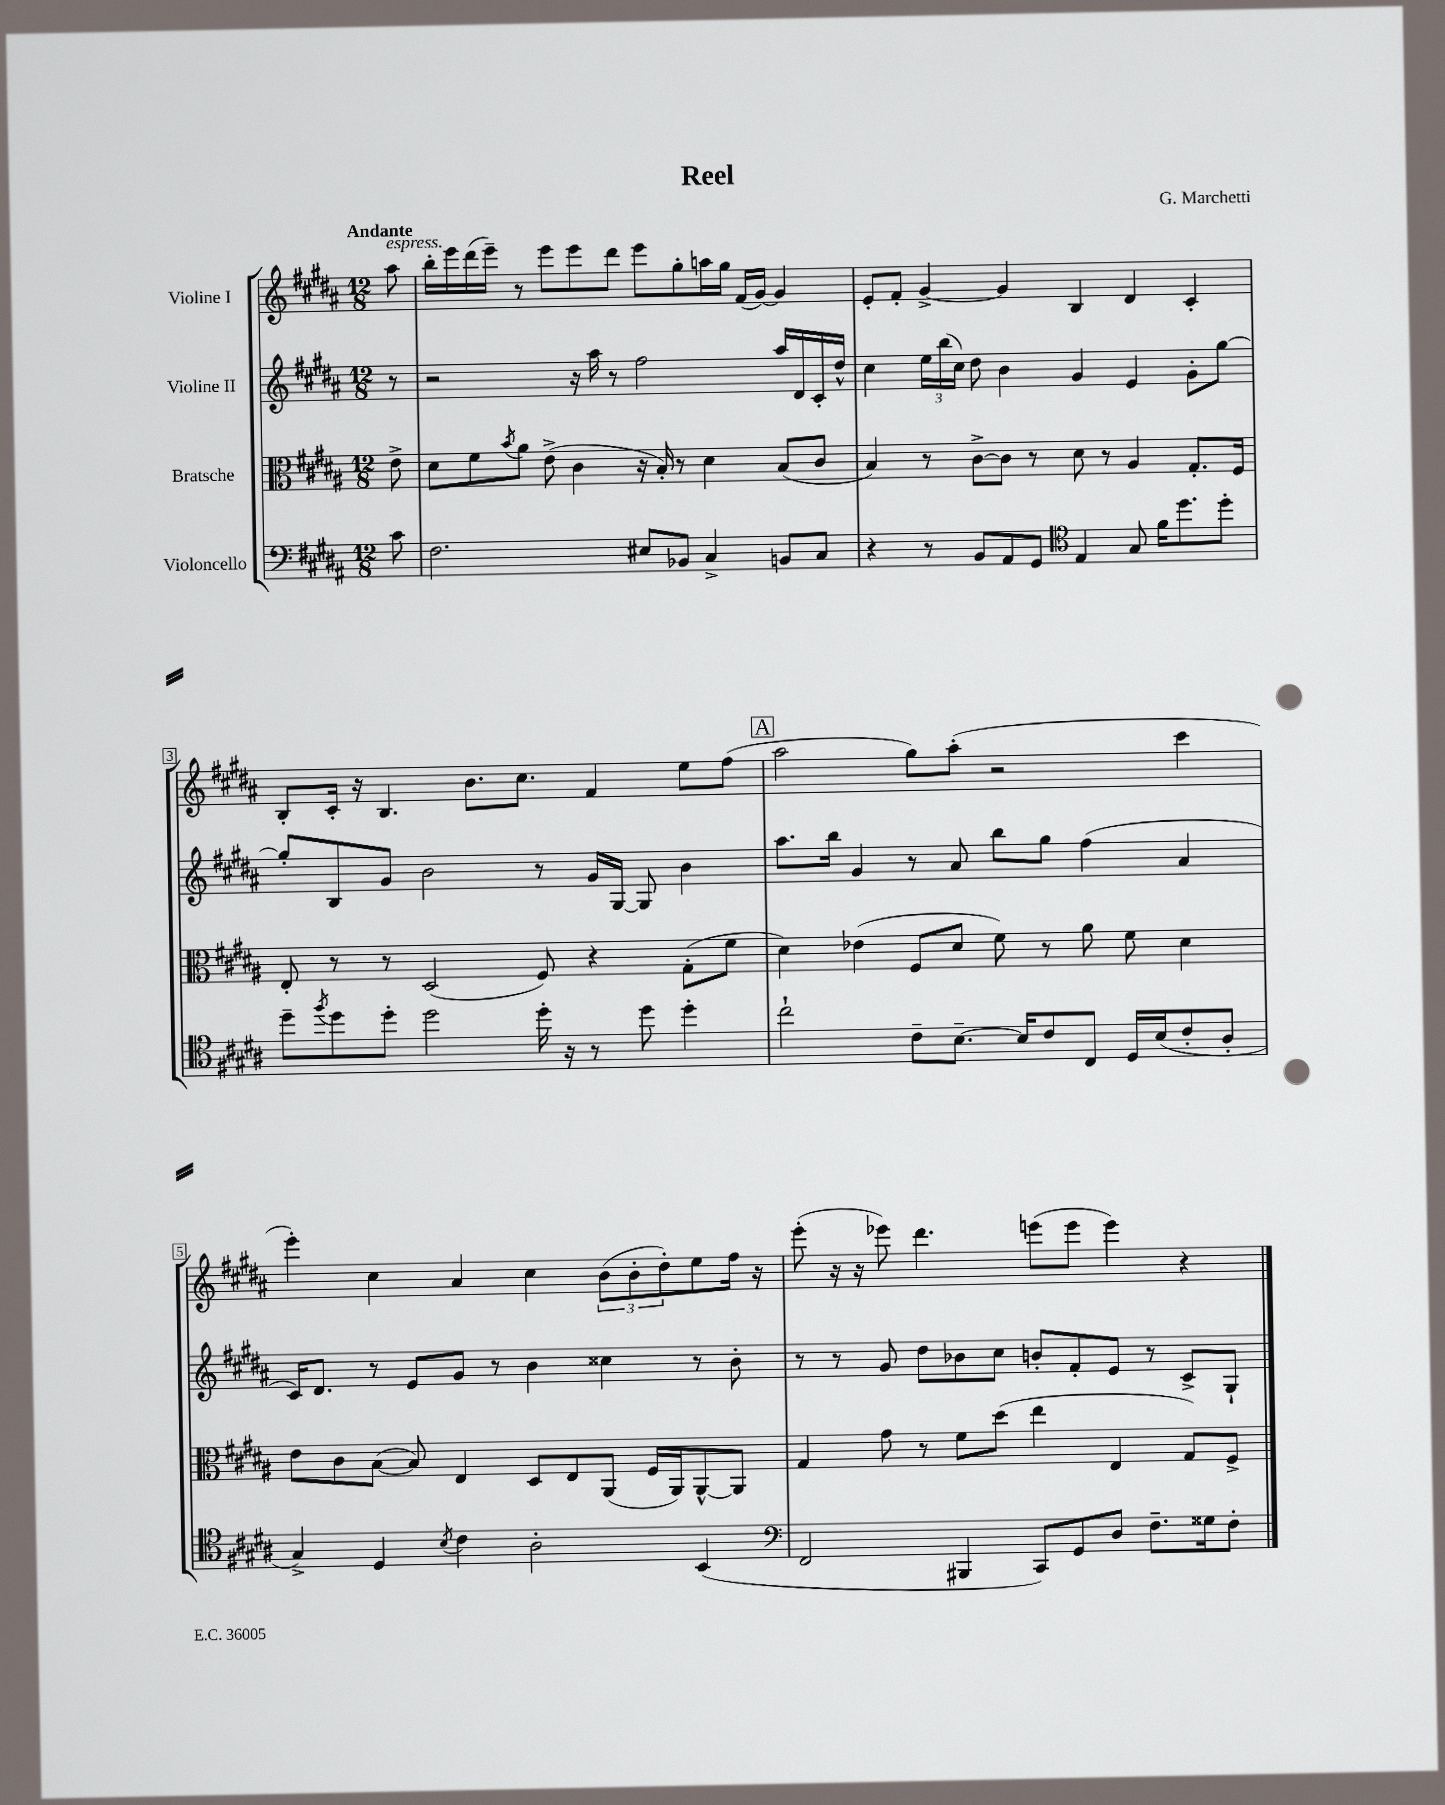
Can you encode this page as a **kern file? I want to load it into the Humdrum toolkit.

**kern	**kern	**kern	**kern
*part4	*part3	*part2	*part1
*staff4	*staff3	*staff2	*staff1
*I"Violoncello	*I"Bratsche	*I"Violine II	*I"Violine I
*clefF4	*clefC3	*clefG2	*clefG2
*k[f#c#g#d#a#]	*k[f#c#g#d#a#]	*k[f#c#g#d#a#]	*k[f#c#g#d#a#]
*M12/8	*M12/8	*M12/8	*M12/8
=	=	=	=
!	!	!	!LO:TX:a:B:t=Andante
!	!	!	!LO:TX:a:i:t=espress.
8c#\	8e^\	8r	8aa#\
=1	=1	=1	=1
2.F#\	8d#\L	2r	16bb'\LL
.	.	.	16eee\
.	8f#\	.	(16ddd#\
.	.	.	16eee~\JJ)
.	8qb/	.	.
.	8a#\J	.	8r
.	(8e^\	.	8eee\L
.	4c#\	16r	8eee\
.	.	16aa#\	.
.	.	8r	8ddd#\J
8E#X/L	16r	2ff#\	8eee\L
.	16B'/)	.	.
8BB-X/J	8r	.	8gg#'\
4C#^/	4d#\	.	16aan\L
.	.	.	16gg#\JJ
.	.	.	(16f#/LL
.	.	.	[16g#/JJ)
8BBn/L	(8B/L	16aa#/LL	4g#/]
.	.	16d#/	.
8C#/J	8c#/J	16c#'/	.
.	.	16dd#^^/JJ	.
=2	=2	=2	=2
4r	4B/)	4cc#\	8e'/L
.	.	.	8f#'/J
8r	8r	24ee\LL	[4g#^/
.	.	(24bb\	.
.	.	24cc#\JJ)	.
8BB/L	[8c#^\L	8dd#\	.
8AA#/	8c#\J]	4b\	4g#/]
8GG#/J	8r	.	.
*clefC4	*	*	*
4E/	8d#\	4g#/	4B/
.	8r	.	.
8G#/	4A#/	4e/	4d#/
16f#\KL	.	.	.
8.dd#\	.	.	.
.	8.G#'/L	8g#'\L	4c#'/
8dd#'\J	.	[8gg#\J	.
.	16F#/Jk	.	.
!!LO:LB:g=z
=3	=3	=3	=3
8dd#~\L	8E'/	8gg#'/L]	8B'/L
8qff#/	.	.	.
8dd#\	8r	8B/	16c#'/Jk
.	.	.	16r
8dd#'\J	8r	8g#/J	4.B/
2dd#\	(2D#/	2b\	.
.	.	.	8.b\L
.	.	.	8.cc#\J
16dd#'\	8F#/)	8r	.
16r	.	.	.
8r	4r	16g#/LL	4f#/
.	.	[16G#/JJ	.
8dd#\	.	8G#/]	.
4dd#'\	(8G#'\L	4b\	8ee\L
.	8f#\J	.	(8ff#\J
!!LO:REH:place=s1:t=A
=4	=4	=4	=4
2cc#`\	4d#\)	8.aa#\L	2aa#\
.	.	16bb\Jk	.
.	(4e-X\	4g#/	.
8c#~\L	8F#/L	8r	8gg#\L)
[8.B~\J	8d#/J	8a#/	(8aa#'\J
.	8f#\)	8bb\L	2r
16B/KL]	.	.	.
8c#/	8r	8gg#\J	.
8C#/J	8a#\	(4ff#\	.
16D#/LL	8f#\	.	.
(16B/J	.	.	.
8c#'/	4d#\	4a#/	4ccc#\
8A#'/J	.	.	.
!!LO:LB:g=z
=5	=5	=5	=5
4G#^/)	8e\L	16c#/KL)	4eee'\)
.	.	8.d#/J	.
.	8c#\	.	.
4D#/	([8B\J	8r	4cc#\
.	8B/])	8e/L	.
8qB/	.	.	.
4c#\	4E/	8g#/J	4a#/
.	.	8r	.
2A#'\	8D#/L	4b\	4cc#\
.	8E/	.	.
.	(8AA#/J	4cc##X\	(12b\L
.	.	.	12b'\
.	16F#/LL	.	.
.	.	.	12dd#'\)
.	16AA#/J)	.	.
(4BB/	[8AA#^^/	8r	8ee\
.	8AA#/J]	8b'\	16ff#\Jk
.	.	.	16r
=6	=6	=6	=6
*clefF4	*	*	*
2FF#/	4G#/	8r	(8eee'\
.	.	8r	16r
.	.	.	16r
.	8g#\	8g#/	8eee-X\)
.	8r	8dd#\L	4.ddd#\
4BBB#X/	8f#\L	8b-X\	.
.	(8dd#\J	8cc#\J	.
8CC#/L)	4ee\	8bn'/L	(8eeen\L
8GG#/	.	8f#'/	8eee\J
8D#/J	4E/	8e/J	4eee\)
8.F#~\L	.	8r	.
.	8G#/L)	8c#^/L	4r
16G##X\k	.	.	.
8F#'\J	8F#^/J	8G#`/J	.
==	==	==	==
*-	*-	*-	*-
